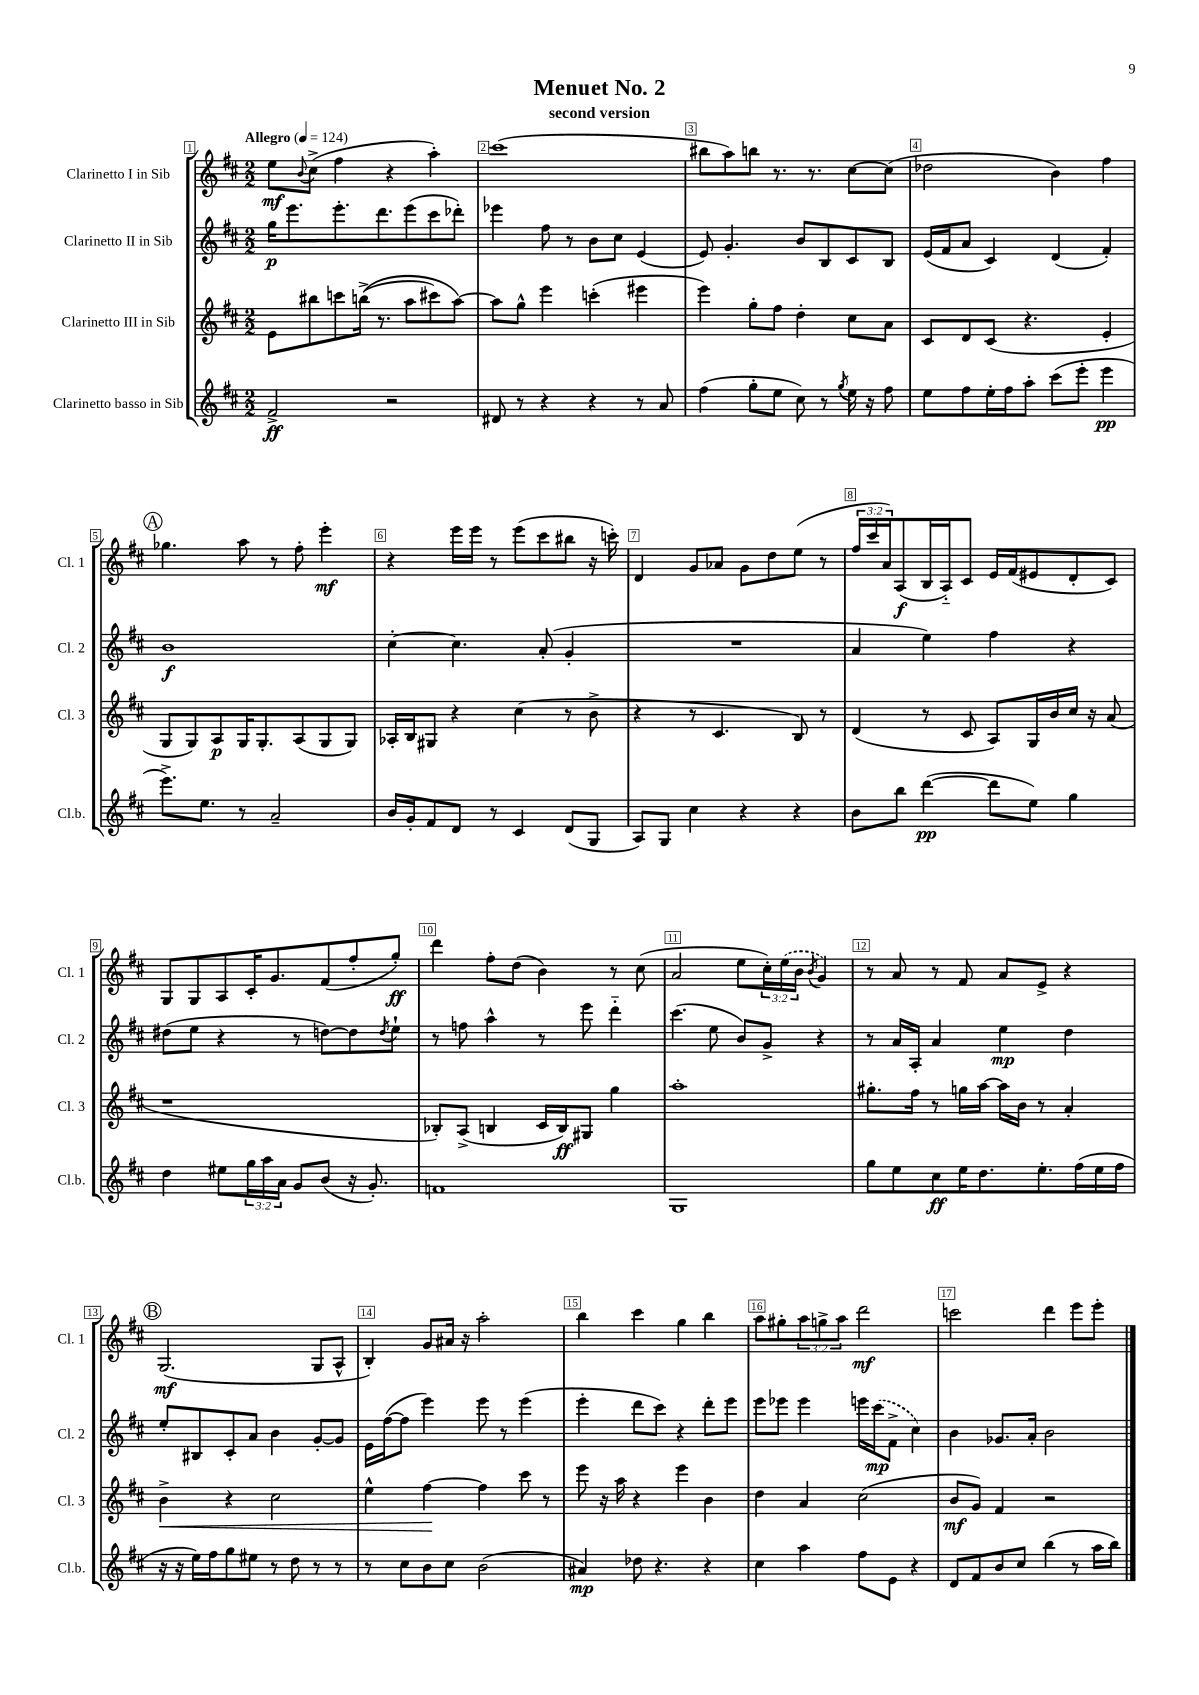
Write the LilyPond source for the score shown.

\header { title = "Menuet No. 2" subtitle = "second version" }
<<
\new StaffGroup <<
\new Staff = "s0" \with { instrumentName = "Clarinetto I in Sib" shortInstrumentName = "Cl. 1" } {
    \clef treble \key d \major \numericTimeSignature \time 2/2 \override Staff.TupletNumber.text = #tuplet-number::calc-fraction-text \tempo "Allegro" 4 = 124
    e''8\mf \appoggiatura { b'8 } cis''8->( fis''4 r4 a''4-.) |
    cis'''1( |
    bis''8 a''8) b''8 r8. r8. cis''8~ cis''8( |
    des''2 b'4) fis''4 |
    \mark \markup { \circle "A" } ges''4. a''8 r8 fis''8-. e'''4-.\mf |
    r4 e'''16 e'''16 r8 e'''8( cis'''8 bis''8 r16 c'''16-.) |
    d'4 g'8 aes'8 g'8 d''8 e''8( r8 |
    \tuplet 3/2 { fis''16 cis'''16 a'16) } a8\f( b16 a16-_) cis'8 e'16 fis'16( eis'8 d'8-. cis'8) |
    g8 g8 a8 cis'16-. g'8. fis'8( fis''8-. g''8-.\ff) |
    d'''4 fis''8-. d''8( b'4) r8 cis''8( |
    a'2 e''8 \tuplet 3/2 { cis''16-.) \once \slurDashed e''16( b'16 } \acciaccatura { b'8 } g'4) |
    r8 a'8 r8 fis'8 a'8 e'8-> r4 |
    \mark \markup { \circle "B" } g2.\mf( g8 a8-^ |
    b4-.) g'8 ais'16 r16 a''2-. |
    b''4 cis'''4 g''4 b''4 |
    a''8 gis''8-. \tuplet 3/2 { a''8 g''8-> a''8 } d'''2\mf |
    c'''2 d'''4 e'''8 e'''8-. \bar "|." |
}
\new Staff = "s1" \with { instrumentName = "Clarinetto II in Sib" shortInstrumentName = "Cl. 2" } {
    \clef treble \key d \major \numericTimeSignature \time 2/2
    g''16\p e'''8. e'''8.-. d'''8. e'''8( cis'''8 des'''8-.) |
    ees'''4 fis''8 r8 b'8 cis''8 e'4( |
    e'8) g'4.-. b'8 b8 cis'8 b8 |
    e'16( fis'16 a'8 cis'4) d'4( fis'4-.) |
    \mark \markup { \circle "A" } b'1\f |
    cis''4~-. cis''4. a'8-.( g'4-. |
    R1 |
    a'4 e''4) fis''4 r4 |
    dis''8( e''8 r4 r8 d''8~) d''8 \acciaccatura { d''8 } e''8-! |
    r8 f''8 a''4-^ r8 e'''8 d'''4-_ |
    cis'''4.( e''8 b'8) g'8-> r4 |
    r8 a'16 a16-. a'4 e''4\mp d''4 |
    \mark \markup { \circle "B" } e''8-. bis8 cis'8-. a'8 b'4 g'8~-. g'8 |
    e'16 fis''16~( fis''8 e'''4) e'''8 r8 e'''4( |
    e'''4-. d'''8 cis'''8) r4 d'''8-. e'''8 |
    e'''8 ees'''8 ees'''4 e'''16 \once \slurDashed cis'''16\mp( fis'8-> cis''4) |
    b'4 ges'8. a'16-. b'2 \bar "|." |
}
\new Staff = "s2" \with { instrumentName = "Clarinetto III in Sib" shortInstrumentName = "Cl. 3" } {
    \clef treble \key d \major \numericTimeSignature \time 2/2
    e'8 bis''8 c'''8 b''16->(\( r8. a''8 cis'''8) a''8~\) |
    a''8 g''8-^ e'''4 c'''4-.( eis'''4 |
    e'''4) g''8-. fis''8 d''4-. cis''8 a'8 |
    cis'8 d'8 cis'8( r4. e'4-. |
    \mark \markup { \circle "A" } g8 g8) a8\p g16 g8.-. a8( g8 g8) |
    aes16-. b16 gis8 r4 cis''4( r8 b'8-> |
    r4 r8 cis'4. b8) r8 |
    d'4( r8 cis'8 a8) g16 b'16 cis''16 r16 a'8( |
    r1 |
    bes8-.) a8->( b4 cis'16 b16\ff) gis8 g''4 |
    a''1-. |
    gis''8.-. fis''16 r8 g''16 a''16~ a''16 b'16 r8 a'4-. |
    \mark \markup { \circle "B" } b'4->\< r4 cis''2 |
    e''4-^ fis''4~\! fis''4 cis'''8 r8 |
    e'''8 r16 a''16 r4 e'''4 b'4 |
    d''4 a'4 cis''2( |
    b'8\mf g'8) fis'4 r2 \bar "|." |
}
\new Staff = "s3" \with { instrumentName = "Clarinetto basso in Sib" shortInstrumentName = "Cl.b." } {
    \clef treble \key d \major \numericTimeSignature \time 2/2 \override Staff.TupletNumber.text = #tuplet-number::calc-fraction-text
    fis'2->\ff r2 |
    dis'8 r8 r4 r4 r8 a'8 |
    fis''4( g''8-. e''8 cis''8) r8 \acciaccatura { g''8 } e''16 r16 fis''8 |
    e''8 fis''8 e''16-. fis''16 a''8-. cis'''8( e'''8-. e'''4\pp |
    \mark \markup { \circle "A" } e'''8.->) e''8. r8 a'2-- |
    b'16 g'16-. fis'8 d'8 r8 cis'4 d'8( g8 |
    a8) g8 cis''4 r4 r4 |
    b'8 b''8 d'''4~\pp( d'''8 e''8) g''4 |
    d''4 eis''8 \tuplet 3/2 { g''16 a''16 a'16 } g'8 b'8( r16 g'8.-.) |
    f'1 |
    g1 |
    g''8 e''8 cis''8\ff e''16 d''8. e''8.-. fis''16( e''16 fis''16 |
    \mark \markup { \circle "B" } r16 r16 e''16) fis''16 g''8 eis''8 r8 d''8 r8 r8 |
    r8 cis''8 b'8 cis''8 b'2( |
    ais'4\mp) des''8 r4. r4 |
    cis''4 a''4 fis''8 e'8 r4 |
    d'8 fis'8 b'8 cis''8 b''4( r8 a''16 b''16) \bar "|." |
}
>>
>>
\layout { \context { \Score \override BarNumber.break-visibility = ##(#f #t #t) barNumberVisibility = #all-bar-numbers-visible \override BarNumber.stencil = #(make-stencil-boxer 0.1 0.3 ly:text-interface::print) } }
